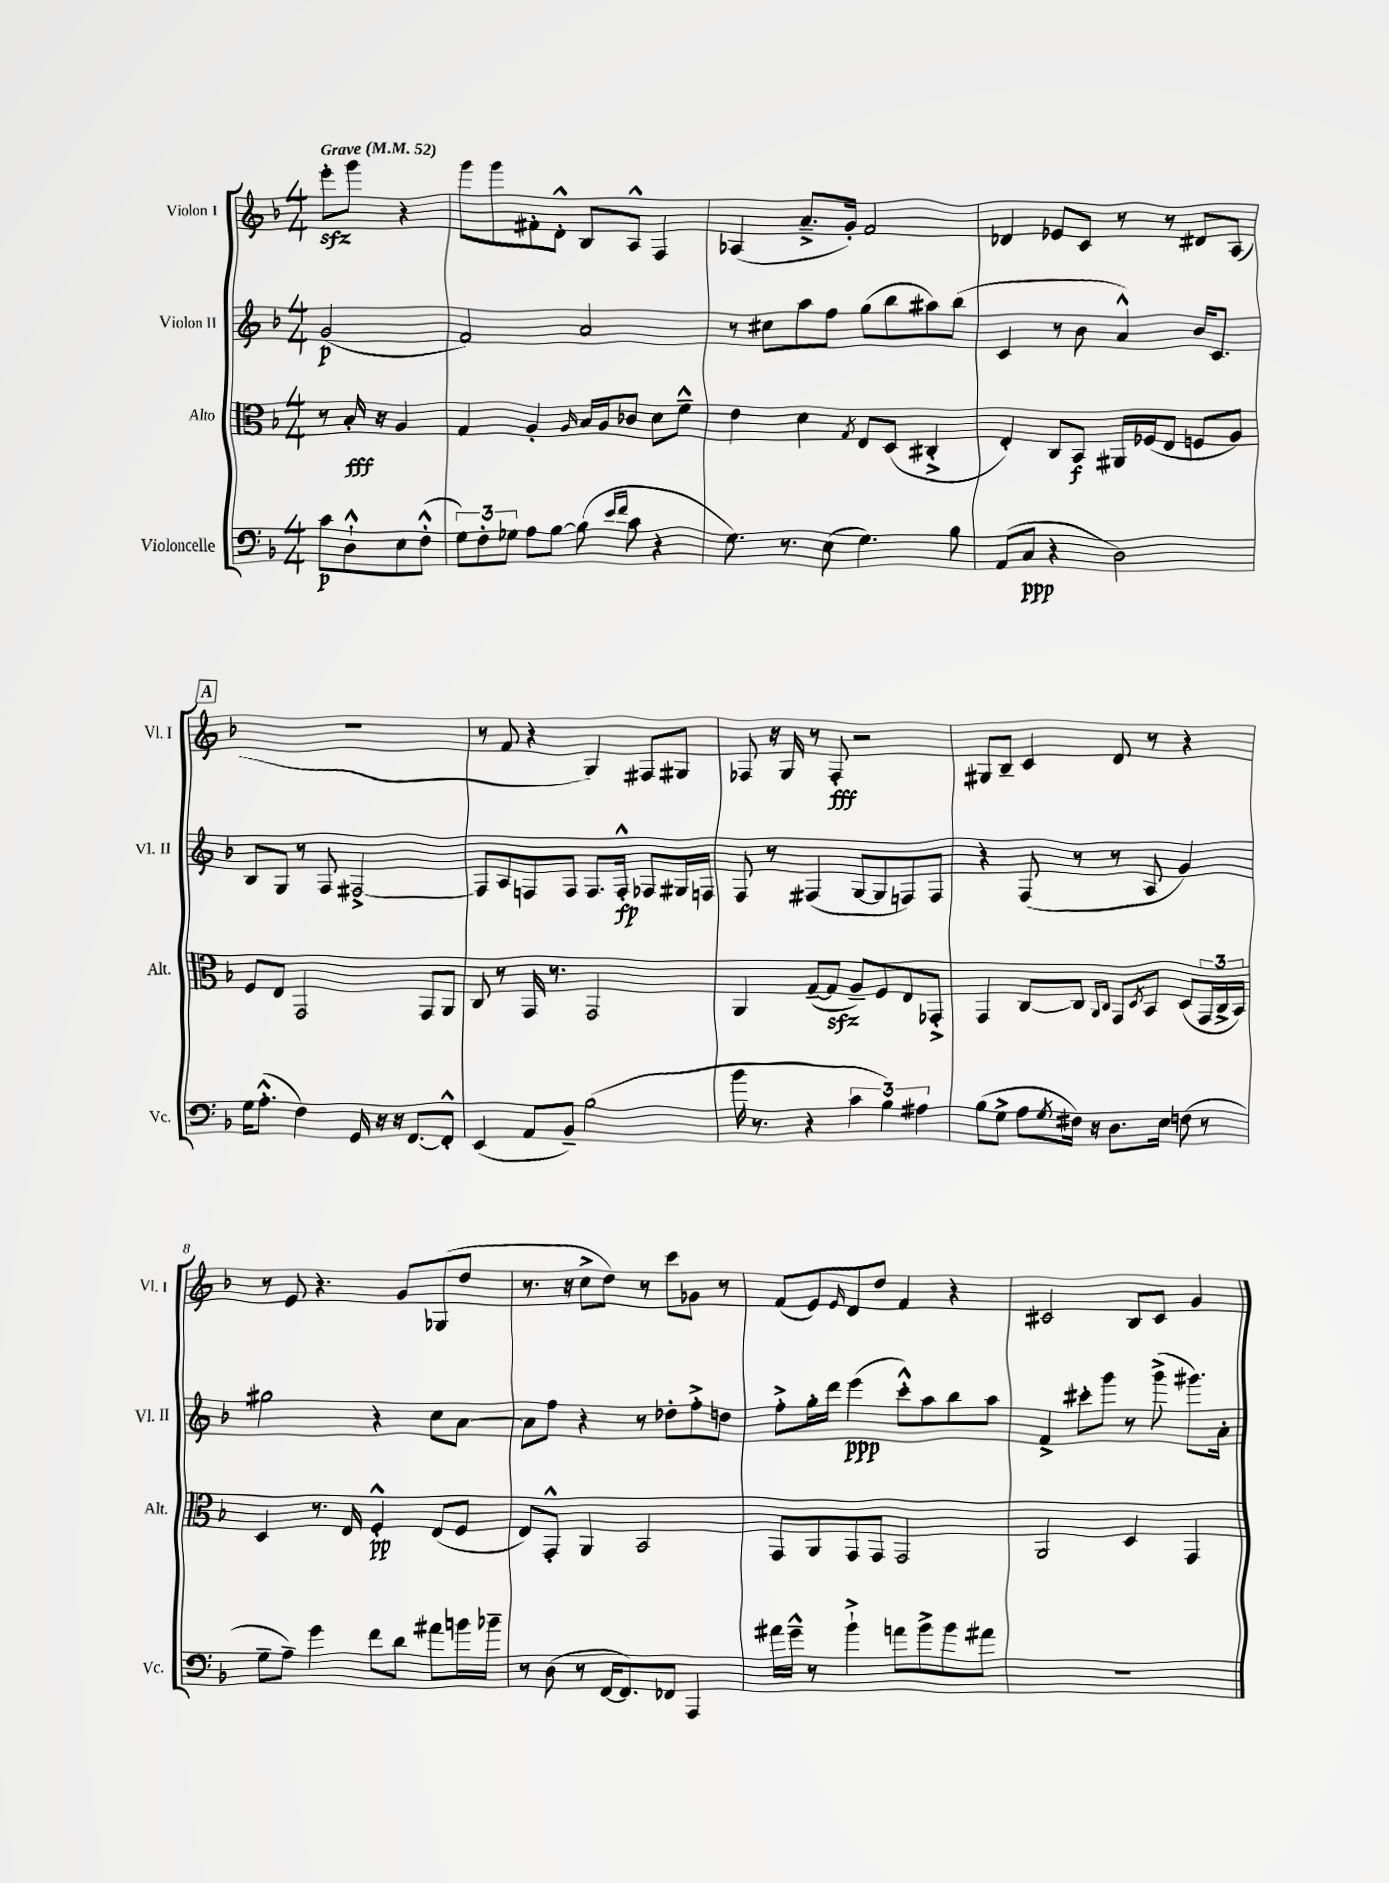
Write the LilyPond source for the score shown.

<<
\new StaffGroup <<
\new Staff = "s0" \with { instrumentName = "Violon I" shortInstrumentName = "Vl. I" } {
    \clef treble \key f \major \numericTimeSignature \time 4/4 \partial 2 \tempo "Grave" 4 = 52
    e'''8-.\sfz g'''8 r4 |
    g'''8 g'''8 fis'8-. d'8-.-^ bes8 a8-^ f4 |
    aes4( a'8.---> g'16-.) f'2 |
    des'4 ees'8 c'8 r8 r8 dis'8 a8( |
    \mark \markup { \box "A" } R1 |
    r8 f'8 r4 g4) fis8 gis8 |
    fes8 r16 g16 r8 fes8-.\fff r2 |
    gis8 bes8-- c'4 d'8 r8 r4 |
    r8 e'8 r4. g'8 ges8( d''8 |
    r8. r16 c''8-> d''8) r8 c'''8 ges'8 r8 |
    f'8( e'8) \grace { e'16 } d'8 d''8 f'4 r4 |
    cis'2 bes8 cis'8 g'4 \bar "|." |
}
\new Staff = "s1" \with { instrumentName = "Violon II" shortInstrumentName = "Vl. II" } {
    \clef treble \key f \major \numericTimeSignature \time 4/4 \partial 2
    g'2\p( |
    f'2) a'2 |
    r8 cis''8 a''8 f''8 g''8( bes''8 ais''8) bes''8( |
    c'4 r8 bes'8 a'4-^) bes'16 c'8. |
    \mark \markup { \box "A" } bes8 g8 r8 f8 fis2~-> |
    fis8 a8 f8 f8 f8. f16-.-^\fp fes8 gis16 f16 |
    f8 r8 fis4( g8~ g8 f8) f8 |
    r4 f8( r8 r8 a8 g'4) |
    gis''2 r4 c''8 a'8~ |
    a'8 f''8 r4 r8 des''8-. f''8-.-> d''8 |
    f''8-.-> g''16-. d'''16 e'''4\ppp( c'''8-.-^) a''8 bes''8 a''8 |
    f'4-> cis'''8-. g'''8 r8 g'''8->( gis'''8.) a'16-. \bar "|." |
}
\new Staff = "s2" \with { instrumentName = "Alto" shortInstrumentName = "Alt." } {
    \clef alto \key f \major \numericTimeSignature \time 4/4 \partial 2
    r8 bes16-.\fff r16 a4 |
    g4 a4-. \grace { a16 } bes16 a16 ces'8 d'8 f'8---^ |
    e'4 d'4 \acciaccatura { g8 } e8 d8( cis4-.-> |
    e4-.) c8 bes,8\f ais,16 fes16( e8 f8 a8) |
    \mark \markup { \box "A" } f8 e8 g,2 g,8 a,8 |
    c8 r8 g,16 r8. g,2 |
    a,4 g8~--( g8\sfz a8--) f8 e8 ges,8-.-> |
    g,4 c8~ c8 \grace { a,16 c16 } g,8 \acciaccatura { d8 } bes,8 d8( \tuplet 3/2 { g,16 c16-> bes,16) } |
    d4 r8. e16 f4-.-^\pp e8( f8 |
    e8) g,8-.-^ a,4 bes,2 |
    g,8 a,8 g,8 g,8 g,2 |
    a,2 d4 g,4 \bar "|." |
}
\new Staff = "s3" \with { instrumentName = "Violoncelle" shortInstrumentName = "Vc." } {
    \clef bass \key f \major \numericTimeSignature \time 4/4 \partial 2
    c'8\p d8-!-^ e8 f8-.-^( |
    \tuplet 3/2 { g8) f8-. ges8 } a8 bes8~ bes8( \grace { e'16 f'16 } c'8 r4 |
    g8.) r8. e8( g4.) bes8 |
    a,8( c8\ppp r4 d2) |
    \mark \markup { \box "A" } g16 a8.-.-^( f4) g,16 r16 r16 f,8.~ f,8-.-^ |
    e,4( a,8 bes,8--) bes2( |
    bes'16 r8. r4 \tuplet 3/2 { c'4 bes4) ais4 } |
    bes8( g8-> a8 \acciaccatura { g8 } fis16) r16 d8. e16 f8( r8 |
    g8-- a8--) g'4 f'8 d'8 ais'8 b'16 bes'16-- |
    r8 d8( r8 f,16~ f,8.) fes,8 a,,4 |
    ais'16 g'16---^ r8 bes'4-!-> a'8 bes'8-> bes'8 ais'8 |
    R1 \bar "|." |
}
>>
>>
